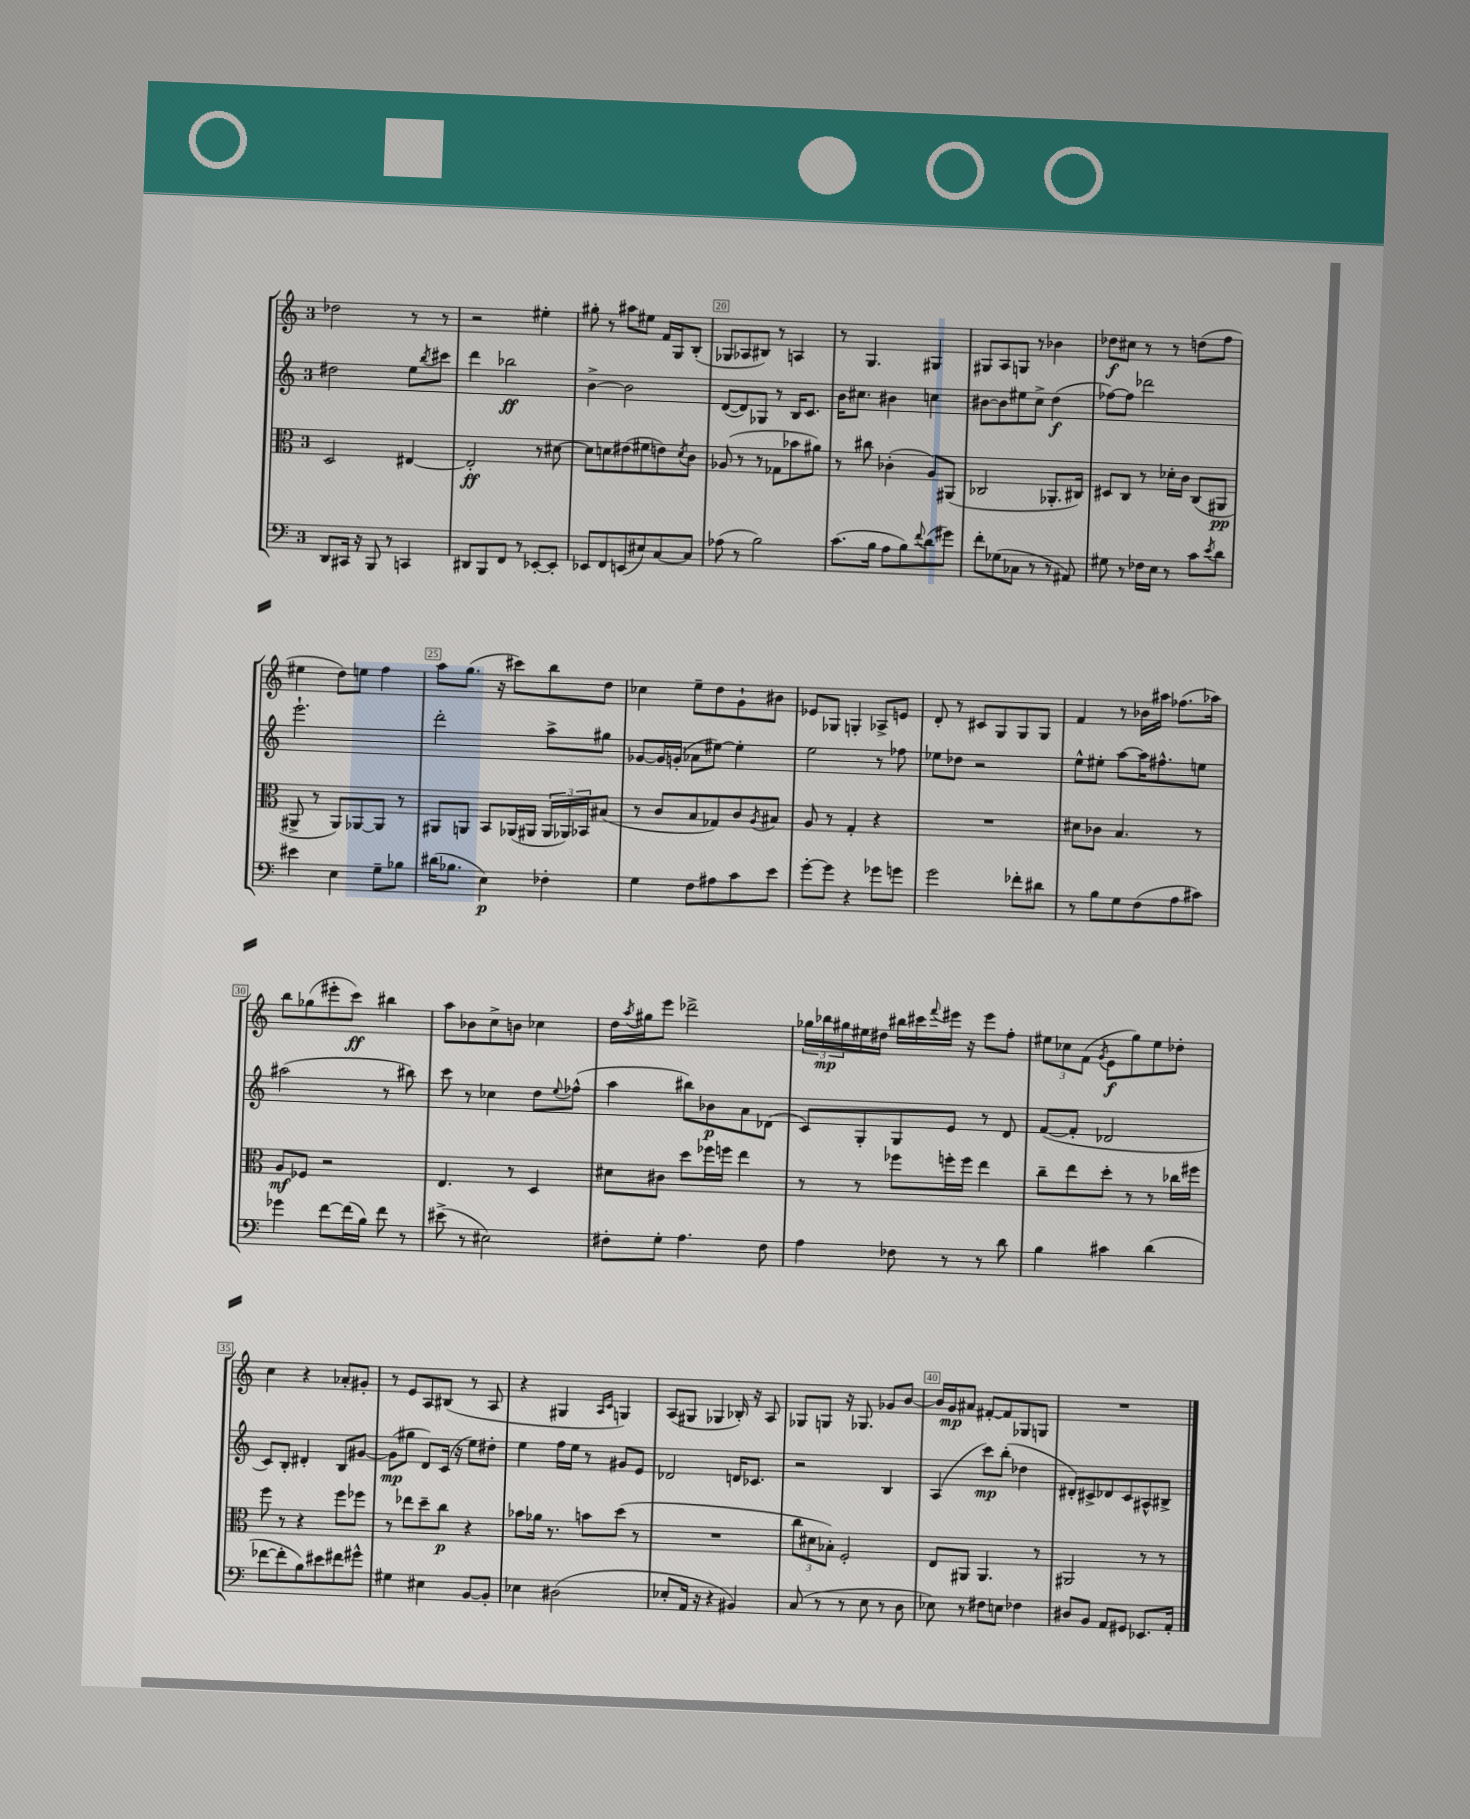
<<
\new StaffGroup <<
\new Staff = "s0" {
    \clef treble \key c \major \once \override Staff.TimeSignature.style = #'single-digit \time 3/4
    des''2 r8 r8 |
    r2 eis''4-. |
    gis''8-. r8 ais''8 eis''8 f'16 g16 b8-.( |
    ges8 aes8 bis8) r8 a4 |
    r8 g4. gis4 |
    gis8 a8 g8 r8 bes'4 |
    des''8\f cis''8 r8 r8 d''8( f''8 |
    eis''4 d''8) e''8 f''4 |
    a''8 g''8.( r16 cis'''8) b''8 d''8 |
    ces''4 e''8-- d''8 g'8-! bis'8 |
    ees'8 ges8 g4-. aes8-> e'8 |
    d'8-. r8 cis'8 g8 g8 g8 |
    f'4 r8 bes'16 ais''16 fes''8.( aes''16) |
    b''8 ges''8( eis'''8-. c'''8\ff) bis''4 |
    a''8 bes'8 c''8-> b'8 ces''4 |
    d''16 \acciaccatura { a''8 } gis''16 e'''8 des'''2-> |
    \tuplet 3/2 { ges''16 bes''16\mp gis''16 } eis''16 dis''16 bis''16 cis'''16 \appoggiatura { f'''8 } eis'''16 r16 eis'''8 f''8-. |
    \tuplet 3/2 { eis''8 ces''8 f'8( } \acciaccatura { g'8 } e'8\f g''8) eis''8 des''8-. |
    c''4 r4 aes'8-. gis'8-. |
    r8 e'8 a8 bis8( r8 a8 |
    r4 gis4 \grace { a16 c'16 } g4) |
    a8( gis8 ges4 bes16-.) r16 a8 |
    ges8 g8 r16 ges8. ges'8 b'8~ |
    b'16 g'16\mp ais'8 fis'8~-. fis'8 ges8 g8 |
    R2. \bar "|." |
}
\new Staff = "s1" {
    \clef treble \key c \major \once \override Staff.TimeSignature.style = #'single-digit \time 3/4
    dis''2 e''8 \acciaccatura { b''8 } cis'''8 |
    d'''4 bes''2\ff |
    b'4~-> b'2 |
    d'8~( d'8) ges8 r8 b16 c'8. |
    b'16 cis''8. bis'4 c''4 |
    bis'8~ bis'8 eis''8 c''8-> d''4\f( |
    fes''8~) fes''8 des'''2 |
    e'''2.-! |
    d'''2-. a''8-> gis''8 |
    ges'8~ ges'16 g'16-.( aes'8 eis''8~) eis''4-. |
    e''2 r8 fes''8 |
    ees''8 des''8 r2 |
    e''8-^ eis''8-. a''8~ a''16 fis''8.-^ e''8 |
    ais''2( r8 bis''8) |
    c'''8 r8 ces''4 d''8 \appoggiatura { e''8 } fes''8-^( |
    a''4 bis''8) bes'8\p a'8 des'8( |
    c'8) g8-. g8 e'8 r8 d'8 |
    f'8~( f'8-. des'2 |
    c'8) b8-. dis'4-. b8 gis'8~ |
    gis'8\mp( gis''8 d'8) c'16( r16 e''8) dis''8-. |
    e''4 f''16 e''16 r8 gis'8 e'8 |
    des'2 d'16 ces'8. |
    r2 b4 |
    a4( c'''8\mp) b''8-.( des''4 |
    dis'8-.) cis'8-> des'8 cis'8 ais8-^ bis8-> \bar "|." |
}
\new Staff = "s2" {
    \clef alto \key c \major \once \override Staff.TimeSignature.style = #'single-digit \time 3/4
    d2 eis4~ |
    eis2-.\ff r8 dis'8~ |
    dis'8 d'8 eis'8( fis'8 e'8) \acciaccatura { d'8 } c'8 |
    aes8( r8 r8 ges8 bes'8 ais'8) |
    r8 cis''8 ces'4-.( a8) ais,8( |
    ces2 aes,8.-. cis16) |
    dis8 c8 r8 des'16-. c'16 c8( ais,8\pp |
    ais,8-> r8 ais,8) aes,8~ aes,8 r8 |
    ais,8 a,8 b,8 aes,16( ais,16 \tuplet 3/2 { ais,16 aes,16) bes,16 } bis8( |
    r8 c'8 b8 ges8) c'8 \acciaccatura { a8 } bis8 |
    a8 r8 g4-. r4 |
    R2. |
    dis'8 ces'8 b4. r8 |
    a8\mf fes8 r2 |
    e4. r8 d4 |
    dis'8 cis'8 d''8 fes''16 f''16 e''4 |
    r8 r8 fes''8 f''16-. f''16 e''4 |
    c''8-- e''8 d''8-. r8 r8 ces''16 fis''16 |
    f''8 r8 r4 f''8 fes''8 |
    r8 ees''8 d''8-- c''8\p r4 |
    bes'8 aes'16 r8. b'8 d''8( r8 |
    R2. |
    \tuplet 3/2 { c''8 dis'8 bes8-.) } f2-. |
    e8 ais,8 ais,4. r8 |
    ais,2 r8 r8 \bar "|." |
}
\new Staff = "s3" {
    \clef bass \key c \major \once \override Staff.TimeSignature.style = #'single-digit \time 3/4
    d,8 cis,16 r16 b,,8 r8 c,4 |
    dis,8 b,,8 f,8 r8 ees,8~-. ees,8-. |
    ees,8 f,8 e,8( eis8) c8~ c8 |
    aes8( r8 b2) |
    c'8.( b16 a8 b8) \appoggiatura { f'8 } d'8( gis'8) |
    f'8-. ges8( ces8 r8 r8 ais,8) |
    gis8 r8 fes16 e16 r8 c'8 \acciaccatura { e'8 } d'8 |
    eis'4 e4 g8-- bes8 |
    dis'16( bes8. e4\p) fes4-. |
    g4 f8 ais8 c'8 e'8 |
    g'8~-. g'8 r4 ges'8 g'8 |
    g'2 fes'8-. dis'8 |
    r8 b8 g8 f8( a8 cis'8) |
    ges'4 f'8~ f'16( b16) f'8 r8 |
    eis'8->( r8 eis2) |
    fis8-. g8-. a4. fis8 |
    a4 fes8 r8 r8 d'8 |
    b4 cis'4 d'4( |
    fes'8~ fes'8-. b8) eis'8 fis'8 gis'8-^ |
    gis4 eis4 b,8~ b,8-. |
    ees4 dis2( |
    ees8-. a,16 r16 r4 bis,4) |
    c8( r8 r8 e8 r8 d8 |
    ees8) r8 fis8 e8 fes4 |
    dis8 b,8 a,8 gis,8 ees,8. a,16-. \bar "|." |
}
>>
>>
\layout { \context { \Score currentBarNumber = #17 \override BarNumber.break-visibility = ##(#f #t #t) barNumberVisibility = #(every-nth-bar-number-visible 5) \override BarNumber.stencil = #(make-stencil-boxer 0.1 0.3 ly:text-interface::print) } }
